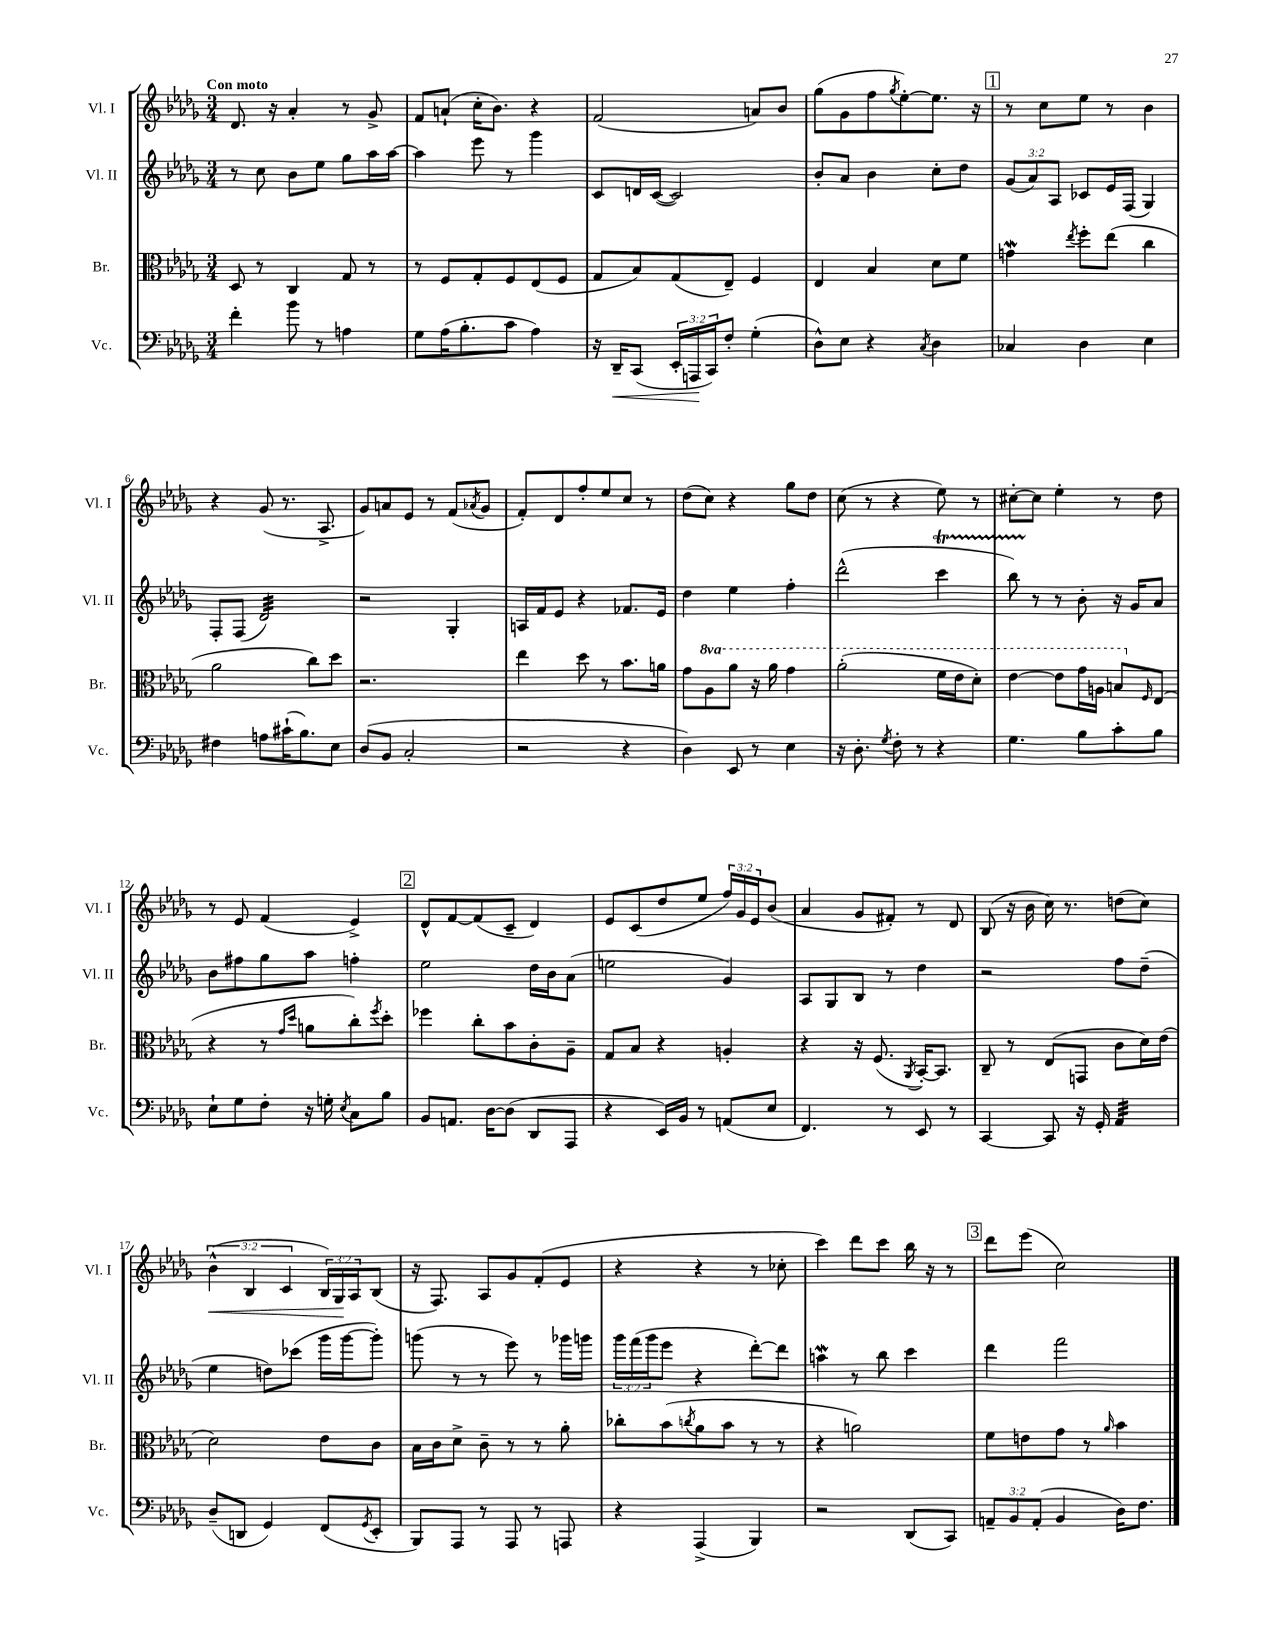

**kern	**kern	**kern	**kern
*staff4	*staff3	*staff2	*staff1
*clefF4	*clefC3	*clefG2	*clefG2
*k[b-e-a-d-g-]	*k[b-e-a-d-g-]	*k[b-e-a-d-g-]	*k[b-e-a-d-g-]
*M3/4	*M3/4	*M3/4	*M3/4
4f'\	8D-/	8r	8.d-/
.	8r	8cc\	.
.	.	.	16r
8b-\	4C/	8b-\L	4a-'/
8r	.	8ee-\J	.
4A\	8G-/	8gg-\L	8r
.	8r	16aa-\L	8g-^/
.	.	[16aa-\JJ	.
=	=	=	=
8G-\L	8r	4aa-\]	8f/L
(16A-\K	8F/L	.	(8a`/J
8.B-'\	.	.	.
.	8G-'/	8eee-\	16cc'\LK
.	.	.	8.b-\J)
8c\J	8F/	8r	.
4A-\)	(8E-/	4ggg-\	4r
.	8F/J	.	.
=	=	=	=
16r	8G-/L	8c/L	(2f/
16DD-~/LK	.	.	.
(8CC/J	8B-/)	16d/L	.
.	.	([16c/JJ	.
24EE-'/LL	(8G-/	2c/])	.
24AAA/	.	.	.
24CC/J)	.	.	.
8F'/J	8E-~/J)	.	.
(4G-'\	4F/	.	8a/L)
.	.	.	8b-/J
=	=	=	=
8D-^^\L)	4E-/	8b-'/L	(8gg-\L
8E-\J	.	8a-/J	8g-\
4r	4B-/	4b-\	8ff\
.	.	.	8qgg-/
.	.	.	[8ee-'\)
8qC/	.	.	.
4D-\	8d-\L	8cc'\L	8.ee-\]J
.	8f\J	8dd-\J	.
.	.	.	16r
=	=	=	=
4C-/	4g\	(12g-/L	8r
.	.	12a-/)	.
.	.	.	8cc\L
.	.	12A-/J	.
.	8qee-/	.	.
4D-\	8ff'\L	8c-/L	8ee-\J
.	(8ee-\J	16e-/L	8r
.	.	(16F/JJ	.
4E-\	4cc\	4G-/)	4b-\
=	=	=	=
4F#\	2a-\	8F'/L	4r
.	.	(8F/J	.
8A\L	.	2d-/)	(8g-/
(16c#`\K	.	.	8.r
8.B-\)	.	.	.
.	8cc\L)	.	.
.	.	.	8.A-^/
8E-\J	8dd-\J	.	.
=	=	=	=
(8D-/L	2.r	2r	8g-/L)
8BB-/J	.	.	8a/
2C'/	.	.	8e-/J
.	.	.	8r
.	.	4G-'/	(8f/L
.	.	.	8qa-/
.	.	.	8g-/J
=	=	=	=
2r	4ee-\	16A/LL	8f'/L)
.	.	16f/J	.
.	.	8e-/J	8d-/
.	8dd-\	4r	8ff'/
.	8r	.	8ee-/
4r	8.b-\L	8.f-/L	8cc/J
.	.	.	8r
.	16a\Jk	16e-/Jk	.
=	=	=	=
4D-\)	8g-\L	4dd-\	(8dd-\L
.	8a-\	.	8cc\J)
8EE-/	8aa-\J	4ee-\	4r
8r	16r	.	.
.	16aa-\	.	.
4E-\	4gg-\	4ff'\	8gg-\L
.	.	.	8dd-\J
=	=	=	=
16r	(2aa-'\	(2ddd-^^\	(8cc\
8.D-'\	.	.	.
.	.	.	8r
8qG-/	.	.	.
8F'\	.	.	4r
8r	.	.	.
4r	16ff\LL	4ccc\	8ee-\)
.	16ee-\J	.	.
.	8dd-'\J)	.	8r
=	=	=	=
4.G-\	[4ee-\	8bb-\)	[8cc#'\L
.	.	8r	8cc#\]J
.	8ee-\]L	8r	4ee-'\
8B-\L	16gg-\L	8b-'\	.
.	16a\JJ	.	.
8c'\	8b/L	16r	8r
.	.	16g-/LK	.
.	16qqF/	.	.
8B-\J	(8E-/J	8a-/J	8dd-\
=	=	=	=
8E-`\L	4r	8b-\L	8r
8G-\	.	8ff#\	8e-/
8F'\J	8r	8gg-\	(4f/
.	16qqg-/LL	.	.
.	16qqdd-/JJ	.	.
16r	8a\L	8aa-\J	.
16G'\	.	.	.
8qE-/	.	.	.
8C\L	8cc'\)	4ff'\	4e-^/)
.	8qff/	.	.
8B-\J	8dd-'\J	.	.
=	=	=	=
8BB-/L	4ff-\	2ee-\	8d-^^/L
8.AA/J	.	.	[8f/
.	8cc'\L	.	(8f/]
[16D-\LK	.	.	.
(8D-\]J	8b-\	.	8c~/J
8DD-/L	8c'\	16dd-\LL	4d-/)
.	.	16b-\J	.
8AAA-/J	8A-~\J	(8a-\J	.
=	=	=	=
4r	8G-/L	2ee\	8e-/L
.	8B-/J	.	(8c/
16EE-/LL)	4r	.	8dd-/
16BB-/JJ	.	.	.
8r	.	.	8ee-/J
(8AA/L	4A'/	4g-/)	24ff/LL)
.	.	.	24g-/
.	.	.	24e-/J
8E-/J	.	.	(8b-/J
=	=	=	=
4.FF/)	4r	8A-/L	4a-/
.	.	8G-/	.
.	16r	8B-/J	8g-/L
.	(8.F/	.	.
8r	.	8r	8f#'/J)
.	8qAA-/	.	.
8EE-/	[16BB-'/LK)	4dd-\	8r
.	8.BB-/]J	.	.
8r	.	.	8d-/
=	=	=	=
[4CC/	8C~/	2r	(8B-/
.	8r	.	16r
.	.	.	16b-\
8CC/]	(8E-/L	.	16cc\)
.	.	.	8.r
16r	8GG/J	.	.
16GG-'/	.	.	.
4AA-/	8c\L	8ff\L	(8dd\L
.	16d-\L)	(8dd-~\J	8cc\J)
.	(16e-\JJ	.	.
=	=	=	=
(8D-~/L	2d-\)	4ee-\	(6b-^^\
8DD/J	.	.	.
.	.	.	6B-/
4GG-/)	.	8dd\L)	.
.	.	.	6c/
.	.	(8ccc-\J	.
(8FF/L	8e-\L	16ggg-\LL	24B-/LL)
.	.	.	24G-/
.	.	[16ggg-\J	.
.	.	.	24A-/J
8qGG-/	.	.	.
8EE-'/J	8c\J	8ggg-'\]J)	(8B-/J
=	=	=	=
8BBB-/L)	16B-\LL	(8ggg\	16r
.	16c\J	.	8.F/)
8AAA-/J	8d-^\J	8r	.
8r	8c~\	8r	8A-/L
8AAA-/	8r	8eee-\)	8g-/
8r	8r	8r	(8f'/
8AAA/	8a-'\	16ggg-\LL	8e-/J
.	.	16ggg\JJ	.
=	=	=	=
4r	8cc-'\L	24ggg-\LL	4r
.	.	(24fff\	.
.	.	24ggg-\J	.
.	(8b-\	8eee-\J	.
.	8qcc/	.	.
(4AAA-^/	8a-\	4r	4r
.	8b-\J	.	.
4BBB-/)	8r	[8ddd-'\L)	8r
.	8r	8ddd-\]J	8cc-'\
=	=	=	=
2r	4r	4aa\	4ccc\)
.	2a\)	8r	8ddd-\L
.	.	8bb-\	8ccc\J
(8DD-/L	.	4ccc\	16bb-\
.	.	.	16r
8CC/J)	.	.	8r
=	=	=	=
12AA~/L	8f\L	4ddd-\	8ddd-\L
12BB-/	.	.	.
.	8e\	.	(8eee-\J
(12AA'/J	.	.	.
4BB-/	8g-\J	2fff\	2cc\)
.	8r	.	.
.	16qqa-/	.	.
16D-\LK)	4b-\	.	.
8.F\J	.	.	.
==	==	==	==
*-	*-	*-	*-
